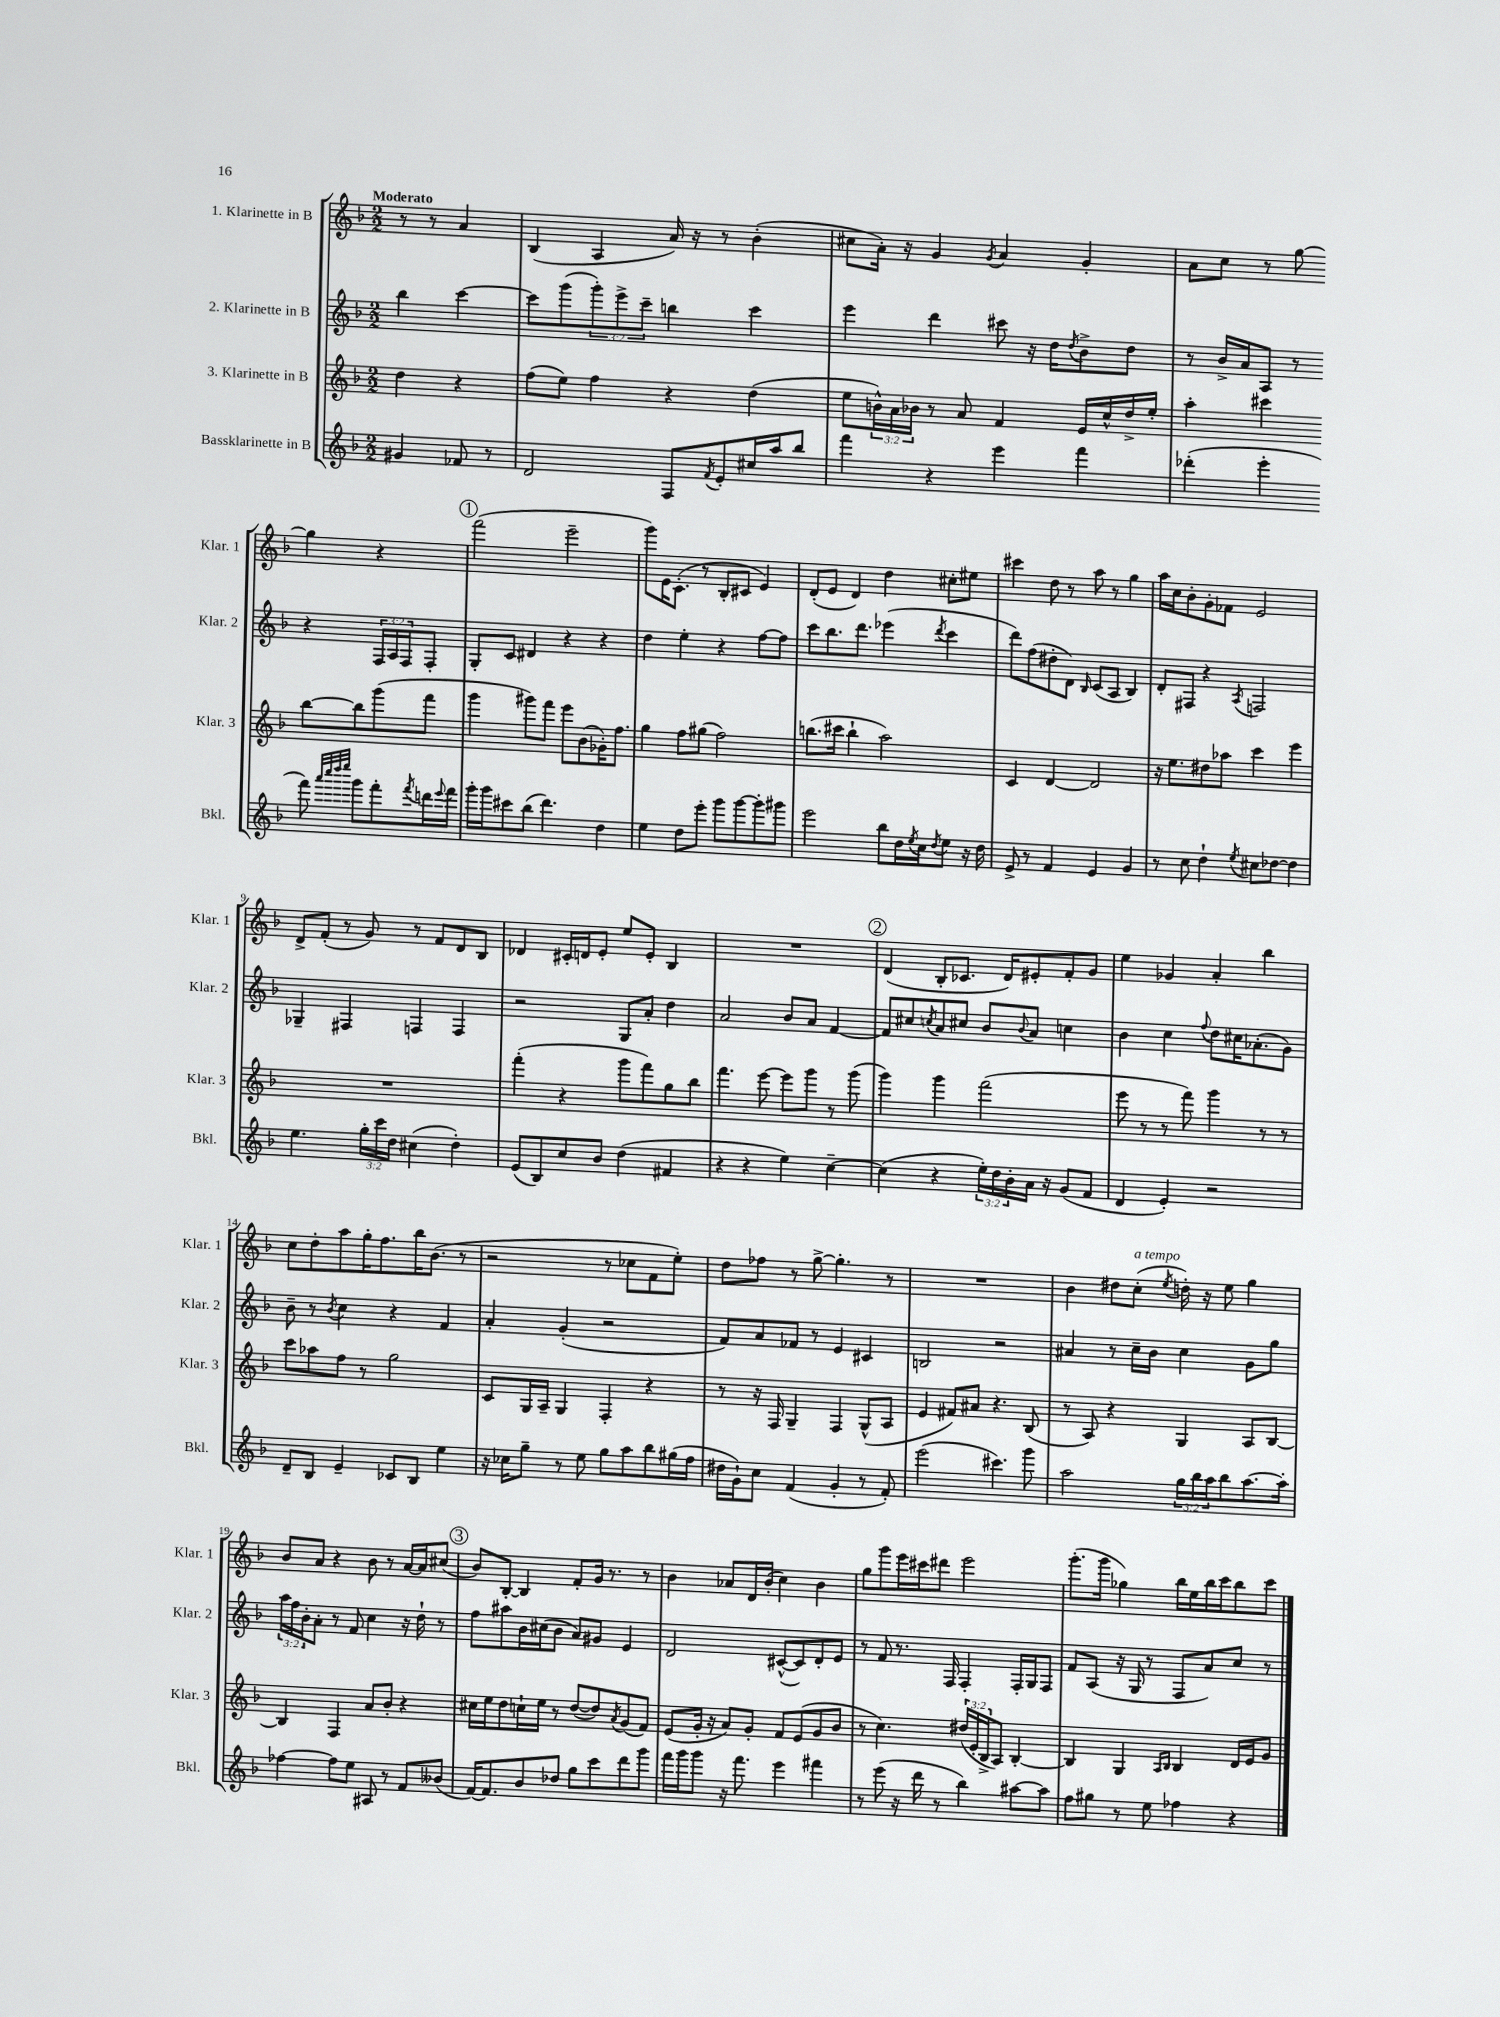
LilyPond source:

<<
\new StaffGroup <<
\new Staff = "s0" \with { instrumentName = "1. Klarinette in B" shortInstrumentName = "Klar. 1" } {
    \clef treble \key f \major \numericTimeSignature \time 2/2 \partial 2 \tempo "Moderato"
    r8 r8 a'4 |
    bes4( a4 a'16) r16 r8 bes'4-.( |
    cis''8 a'16-.) r16 g'4 \acciaccatura { g'8 } a'4 g'4-. |
    a'8 c''8 r8 g''8~ g''4 r4 |
    \mark \markup { \circle "1" } f'''2( e'''2-- |
    g'''8) e'16 c'8.-.( r8 bes8-. cis'8 e'4) |
    d'8-.( e'8 d'4) d''4 cis''8-. eis''8 |
    cis'''4 d''8 r8 a''8 r8 g''4 |
    a''16 c''16 bes'8-. g'8-. fes'8 e'2 |
    d'8-> f'8-.( r8 g'8) r8 f'8 d'8 bes8 |
    des'4 cis'16-. d'16 e'8-. e''8 e'8-. bes4 |
    R1 |
    \mark \markup { \circle "2" } d'4( bes8-. ces'8. d'16) eis'8-. f'8-. g'8 |
    e''4 ges'4 a'4-. bes''4 |
    c''8 d''8-. a''8 g''16-. f''8. bes''16 bes'8.( r8 |
    r2 r8 ces''8 f'8 e''8-.) |
    d''8 fes''8 r8 g''8~-> g''4.-. r8 |
    R1 |
    bes'4 dis''8 c''8-.^\markup { \italic "a tempo" }( \acciaccatura { e''8 } d''16-.) r16 e''8 g''4 |
    bes'8 a'8 r4 bes'8 r8 a'16~ a'16 cis''8( |
    \mark \markup { \circle "3" } bes'8) bes8~-. bes4 f'8-. g'16 r8. r8 |
    bes'4 aes'8 d'16 bes'16-.( c''4) bes'4 |
    g''8 g'''8 e'''16 cis'''16 dis'''8 e'''2 |
    g'''8.-.( g'''16 ges''4) bes''16 e''16 bes''16 c'''16 bes''8 c'''8 \bar "|." |
}
\new Staff = "s1" \with { instrumentName = "2. Klarinette in B" shortInstrumentName = "Klar. 2" } {
    \clef treble \key f \major \numericTimeSignature \time 2/2 \override Staff.TupletNumber.text = #tuplet-number::calc-fraction-text \partial 2
    bes''4 c'''4~ |
    c'''8 g'''8( \tuplet 3/2 { g'''8-.) e'''8-> c'''8-- } b''4 c'''4 |
    e'''4 d'''4 cis'''8 r16 d''16 \acciaccatura { d''8 } bes'8-> d''8 |
    r8 bes'16-> a'16 a8 r8 r4 \tuplet 3/2 { f16 a16 f16 } f8-. |
    \mark \markup { \circle "1" } g8-. c'8 dis'4 r4 r4 |
    d''4 e''4-. r4 f''8~ f''8 |
    c'''8 bes''8. d'''8. ees'''4( \acciaccatura { d'''8 } c'''4 |
    d'''8) f''8( dis''8-. d'8) \grace { bes16 } c'8( a8 bes4) |
    d'8-. fis8 r4 \acciaccatura { a8 } f2 |
    ges4-- fis4 f4 f4 |
    r2 g8 a'8-. d''4 |
    a'2 bes'8 a'8 f'4~ |
    \mark \markup { \circle "2" } f'8 cis''8 \acciaccatura { c''8 } a'8 cis''8 bes'8 \appoggiatura { bes'8 } a'8 c''4 |
    bes'4 c''4 \appoggiatura { f''8 } d''8 cis''16 aes'8.-.( g'8) |
    bes'8-- r8 \acciaccatura { bes'8 } c''4 r4 f'4 |
    a'4-. g'4-.( r2 |
    f'8) a'8 fes'8 r8 e'4 cis'4 |
    b2 r2 |
    ais'4 r8 c''16-- bes'16 c''4 g'8 g''8 |
    \tuplet 3/2 { a''16 f''16 bes'16-. } a'8-. r8 f'8 c''4 r16 d''16-! r8 |
    \mark \markup { \circle "3" } f''8 ais''8 bes'16 cis''16( bes'8 a'8) gis'8 e'4 |
    d'2 cis'8~-^( cis'8) d'8-. e'8 |
    r8 f'8 r8. f16 f4-. f16-. g16 f8 |
    f'8 a8( r16 g16 r8 f8 a'8) c''8 r8 \bar "|." |
}
\new Staff = "s2" \with { instrumentName = "3. Klarinette in B" shortInstrumentName = "Klar. 3" } {
    \clef treble \key f \major \numericTimeSignature \time 2/2 \override Staff.TupletNumber.text = #tuplet-number::calc-fraction-text \partial 2
    d''4 r4 |
    f''8( e''8) f''4 r4 d''4( |
    e''8 \tuplet 3/2 { b'16-^) a'16 bes'16 } r8 a'8 f'4 e'16 c''16-^ d''16-> e''16-. |
    a''4-. cis'''4 bes''8~ bes''8 g'''8( f'''8 |
    \mark \markup { \circle "1" } g'''4 gis'''8) f'''8 e'''8 bes'8( ges'16-.) f''8. |
    g''4 f''8 gis''8( f''2) |
    b''8.( cis'''16 b''4-! a''2) |
    c'4 d'4~ d'2 |
    r16 e''8. dis''8 aes''8 c'''4 e'''4 |
    R1 |
    f'''4-.( r4 g'''8 f'''8) g''8 bes''8 |
    f'''4. e'''8~ e'''8 g'''8 r8 g'''8( |
    \mark \markup { \circle "2" } g'''4) g'''4 f'''2( |
    e'''8 r8 r8 f'''8) g'''4 r8 r8 |
    c'''8 aes''8 f''8 r8 g''2 |
    c'8 g16 a16-- g4 f4-. r4 |
    r8 r16 f16 g4-- f4 g8-^( a8 |
    e'4 fis'8) ais'8 r4. bes8( |
    r8 a8) r4 g4 a8 bes8~ |
    bes4 f4 a'8 bes'8-. r4 |
    \mark \markup { \circle "3" } cis''16 e''16 d''8 c''16-! e''16 r8 d''8~( d''8) \acciaccatura { a'8 } g'8( f'8) |
    e'8( g'16-. r16 a'8) g'8-. f'8 e'8( g'8 bes'8 |
    r8 c''4.) \tuplet 3/2 { dis''16( e'16-. bes16-> } a8) bes4~-. |
    bes4 g4 \grace { a16 bes16 } bes4 d'16 e'16 g'8 \bar "|." |
}
\new Staff = "s3" \with { instrumentName = "Bassklarinette in B" shortInstrumentName = "Bkl." } {
    \clef treble \key f \major \numericTimeSignature \time 2/2 \override Staff.TupletNumber.text = #tuplet-number::calc-fraction-text \partial 2
    gis'4 fes'8 r8 |
    d'2 f8 \acciaccatura { f'8 } e'8-. cis''16 a''16 bes''8 |
    f'''4 r4 e'''4 f'''4 |
    des'''4-.( e'''4-. f'''8) \grace { a'''32 c''''32 d''''32 e''''32 } g'''8 f'''8-. \acciaccatura { f'''8 } d'''16 \appoggiatura { e'''8 } f'''16 |
    \mark \markup { \circle "1" } g'''16-. g'''16 cis'''8 bes''8( d'''4.) d''4 |
    e''4 d''8 e'''8-. g'''8 g'''8~ g'''8-. gis'''8 |
    e'''2 bes''8 d''16 \acciaccatura { e''8 } c''16 \acciaccatura { d''8 } e''8 r16 d''16 |
    e'8-> r8 f'4 e'4 g'4 |
    r8 c''8 d''4-! \acciaccatura { e''8 } cis''8 des''8~ des''4 |
    e''4. \tuplet 3/2 { g''16-. c'''16 d''16 } cis''4( d''4-.) |
    e'8( bes8) c''8 bes'8 d''4( fis'4 |
    r4 r4 e''4) c''4~-- |
    \mark \markup { \circle "2" } c''4( r4 \tuplet 3/2 { e''16-.) d''16 bes'16-. } a'16 r16 g'8( f'8 |
    d'4 e'4-.) r2 |
    d'8-- bes8 e'4-- ces'8 bes8 e''4 |
    r16 ces''16 g''8-- r8 e''8 g''8 a''8 bes''8 gis''16( f''16 |
    dis''16 g'16-!) c''8 f'4( g'4-. r8 f'8-.) |
    e'''2( cis'''4.) g'''8 |
    a''2 \tuplet 3/2 { g''16 bes''16 a''16 } bes''8 a''8.~ a''16-. |
    fes''4~ fes''8 e''8 ais8 r8 f'8 beses'8( |
    \mark \markup { \circle "3" } f'16~) f'8. bes'8 des''8 g''8 c'''8 d'''8 g'''8 |
    f'''16 g'''16 g'''8 r16 f'''8. e'''4 fis'''4 |
    r8 e'''8( r16 d'''16 r8 bes''4) ais''8~ ais''8 |
    f''8 gis''8 r8 e''8 fes''4 r4 \bar "|." |
}
>>
>>
